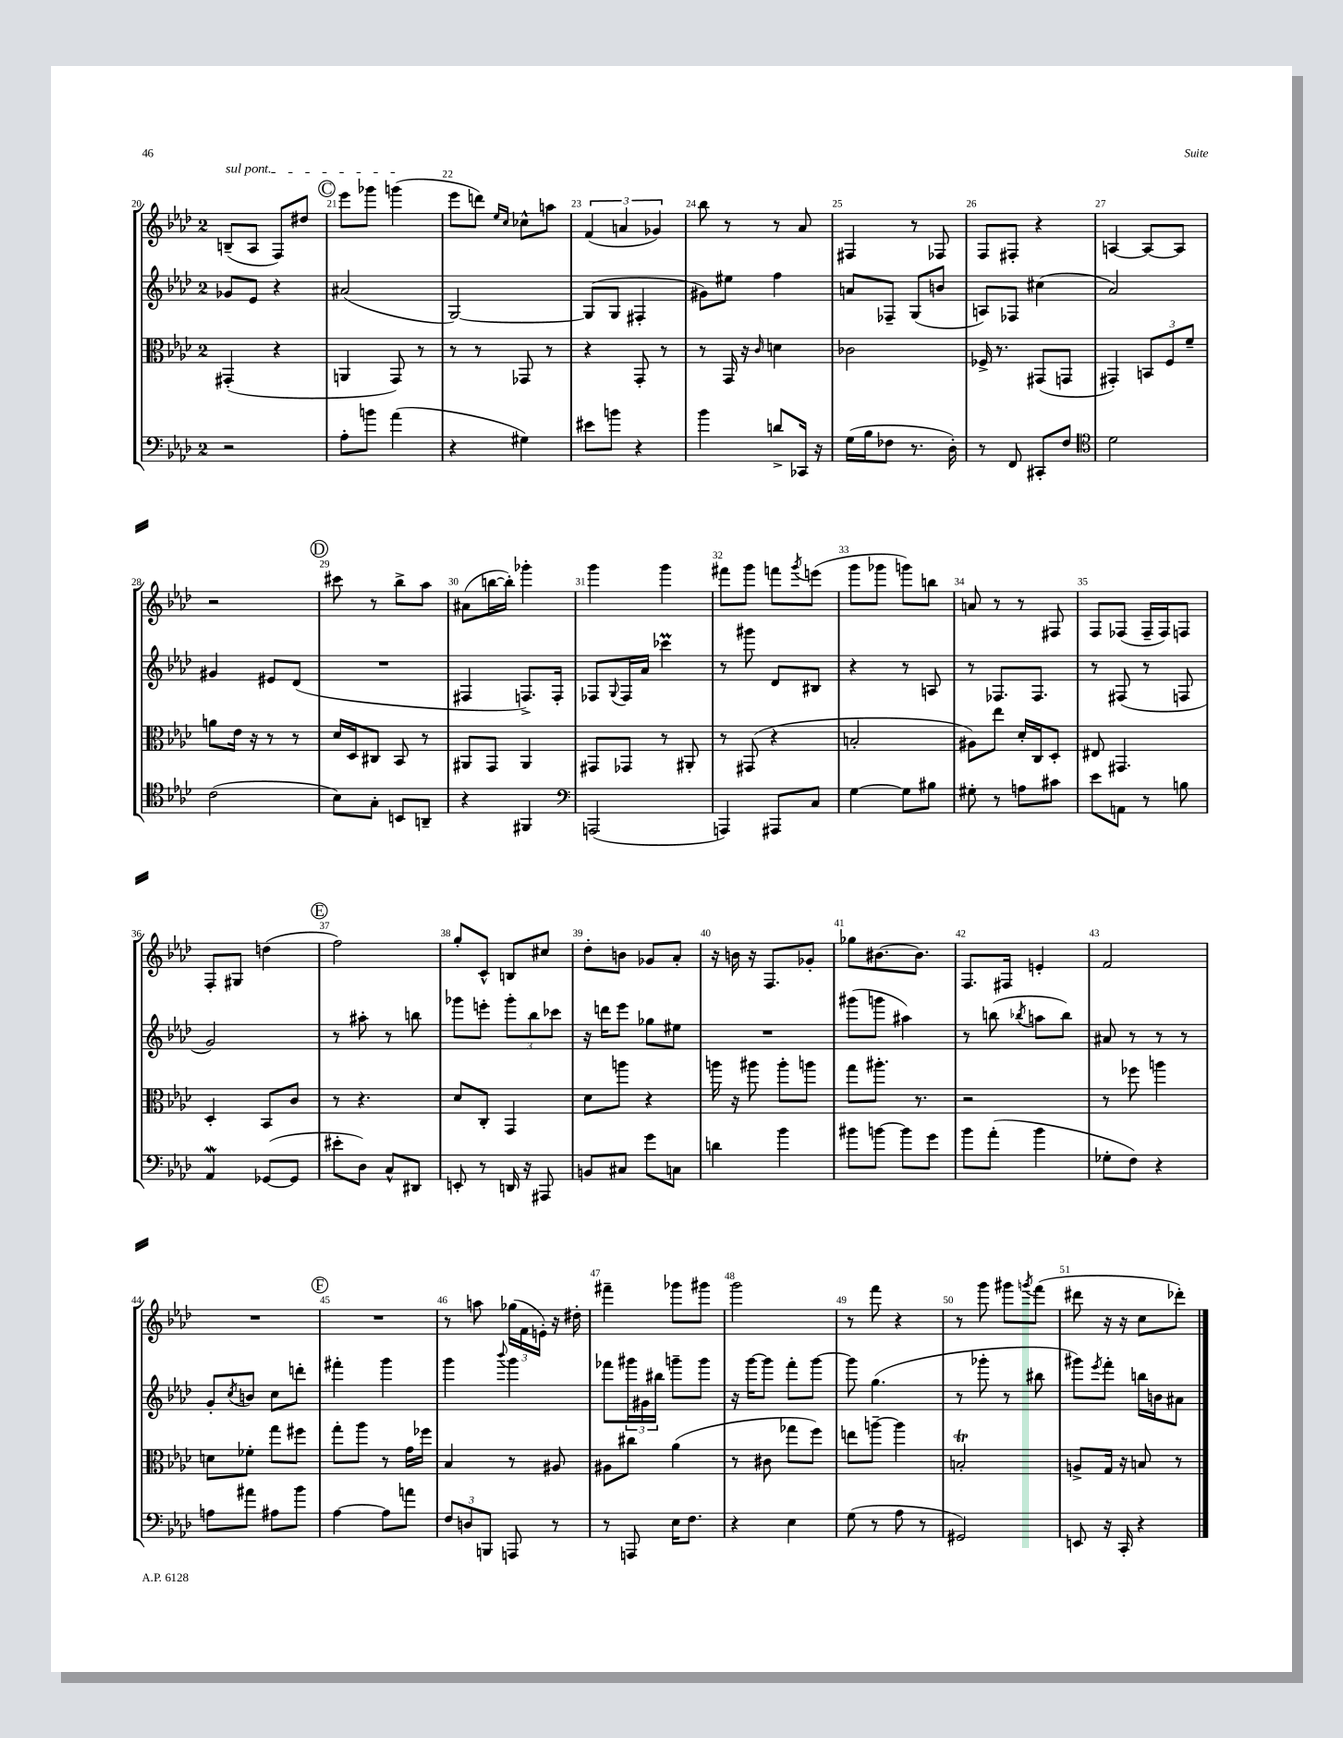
<<
\new StaffGroup <<
\new Staff = "s0" {
    \clef treble \key aes \major \once \override Staff.TimeSignature.style = #'single-digit \time 2/4
    \once \override TextSpanner.bound-details.left.text = \markup { \italic "sul pont." } b8--\startTextSpan( aes8 f8) dis''8 |
    \mark \markup { \circle "C" } ees'''8 ges'''8 g'''4\stopTextSpan( |
    ees'''8 d'''8) \grace { ees''16 c''16 } ces''8-^ a''8 |
    \tuplet 3/2 { f'4( a'4 ges'4) } |
    bes''8 r8 r8 aes'8 |
    fis4 r8 fes8 |
    f8 fis8-. r4 |
    a4~ a8~ a8 |
    r2 |
    \mark \markup { \circle "D" } cis'''8 r8 bes''8-> aes''8 |
    ais'8( b''16~ b''16-.) ges'''4-. |
    g'''4 g'''4 |
    fis'''8 g'''8 f'''8 \acciaccatura { g'''8 } e'''8( |
    g'''8 ges'''8 g'''8) b''8 |
    a'8 r8 r8 fis8 |
    f8 fes8( fes16-- fes16) f8 |
    f8-. gis8 d''4( |
    \mark \markup { \circle "E" } f''2) |
    g''8-. c'8-^ b8 cis''8 |
    des''8-. b'8 ges'8 aes'8-. |
    r16 b'16 r16 f8. ges'8-. |
    ges''8 bis'8.~ bis'8. |
    f8. fis16 e'4-. |
    f'2 |
    R2 |
    \mark \markup { \circle "F" } R2 |
    r8 a''8 \tuplet 3/2 { ges''16( f'16 e'16-.) } r16 dis''16-. |
    fis'''4-- ges'''8 gis'''8 |
    g'''2 |
    r8 f'''8 r4 |
    r8 g'''8 gis'''8 \acciaccatura { g'''8 } f'''8( |
    dis'''8 r16 r16 c''8 des'''8-.) \bar "|." |
}
\new Staff = "s1" {
    \clef treble \key aes \major \once \override Staff.TimeSignature.style = #'single-digit \time 2/4
    ges'8 ees'8 r4 |
    \mark \markup { \circle "C" } ais'2( |
    g2~) |
    g8( g8 fis4-. |
    gis'8) eis''8 f''4 |
    a'8 fes8-- g8( b'8 |
    a8) fes8 cis''4( |
    aes'2) |
    gis'4 eis'8 des'8( |
    \mark \markup { \circle "D" } R2 |
    fis4 f8.->) f16-. |
    fes8 \appoggiatura { g8 } fes16 aes'16 ces'''4\prall |
    r8 gis'''8 des'8 bis8 |
    r4 r8 a8 |
    r8 fes8. fes8. |
    r8 fis8( r8 f8 |
    g'2) |
    \mark \markup { \circle "E" } r8 ais''8-. r8 b''8 |
    ges'''8 e'''8-. \tuplet 3/2 { ges'''8-. bes''8 ces'''8 } |
    r16 d'''16 ees'''8 ges''8 eis''8 |
    R2 |
    gis'''8( g'''8 ais''4) |
    r8 b''8( \acciaccatura { bes''8 } a''8 bes''8) |
    ais'8 r8 r8 r8 |
    g'8-. \acciaccatura { c''8 } b'8 c''8 d'''8-. |
    \mark \markup { \circle "F" } fis'''4-. g'''4 |
    g'''4 \appoggiatura { bes'''8 } g'''4 |
    fes'''8 \tuplet 3/2 { gis'''16 gis'16 bis''16 } g'''8-- g'''8 |
    r16 g'''16~ g'''8 f'''8-. g'''8~ |
    g'''8 g''4.( |
    r8 ges'''8-. r8 bis''8 |
    gis'''8) \acciaccatura { ees'''8 } f'''8-. b''16 b'16 ais'8 \bar "|." |
}
\new Staff = "s2" {
    \clef alto \key aes \major \once \override Staff.TimeSignature.style = #'single-digit \time 2/4
    gis,4-.( r4 |
    \mark \markup { \circle "C" } a,4 g,8) r8 |
    r8 r8 ges,8 r8 |
    r4 g,8-. r8 |
    r8 g,16 r16 \grace { c'16 } d'4 |
    ces'2 |
    fes16-> r8. gis,8( g,8 |
    gis,4-.) \tuplet 3/2 { b,8 f8 f'8-- } |
    a'8 ees'16 r16 r8 r8 |
    \mark \markup { \circle "D" } des'16 des16 cis8 bes,8 r8 |
    ais,8 g,8 ais,4 |
    gis,8 ges,8 r8 ais,8-. |
    r8 gis,8( r4 |
    b2-. |
    ais8) ees''8 des'16-. c16 des8-. |
    eis8 gis,4. |
    des4-. bes,8 c'8 |
    \mark \markup { \circle "E" } r8 r4. |
    des'8 c8-. g,4 |
    des'8 a''8 r4 |
    a''16 r16 ais''8 ais''8-. a''8 |
    g''8 ais''8.-. r8. |
    r2 |
    r8 fes''8 a''4 |
    d'8 fes'8-. g''8 fis''8 |
    \mark \markup { \circle "F" } g''8-. aes''8 r8 g'16 fes''16 |
    bes4 r8 ais8 |
    ais8 cis''8 aes'4( |
    r8 cis'8 ges''8 f''8) |
    e''8 a''8~-- a''4 |
    b2-.\trill |
    a8-> g16 r16 b8 r8 \bar "|." |
}
\new Staff = "s3" {
    \clef bass \key aes \major \once \override Staff.TimeSignature.style = #'single-digit \time 2/4
    r2 |
    \mark \markup { \circle "C" } aes8-. b'8 aes'4( |
    r4 gis4) |
    eis'8 b'8 r4 |
    bes'4 d'8-> ces,16 r16 |
    g16( bes16 fes8 r8. des16-.) |
    r8 f,8 cis,8-. f8 |
    \clef tenor des'2 |
    c'2( |
    \mark \markup { \circle "D" } bes8) g8-. b,8 a,8-- |
    r4 fis,4 |
    \clef bass a,,2( |
    a,,4) ais,,8 c8 |
    g4~ g8 bis8 |
    gis8-. r8 a8 cis'8 |
    ees'8 a,8 r8 b8 |
    aes,4\mordent ges,8~( ges,8 |
    \mark \markup { \circle "E" } eis'8-. des8) c8-^ dis,8 |
    e,8-. r8 d,16 r16 ais,,8 |
    b,8 cis8 g'8 c8 |
    d'4 bes'4 |
    bis'8 b'8~ b'8 g'8 |
    bes'8 aes'8-.( bes'4 |
    ges8-. f8) r4 |
    a8 ais'8 ais8 bes'8 |
    \mark \markup { \circle "F" } aes4~ aes8 a'8 |
    \tuplet 3/2 { f8 d8 b,,8 } a,,8 r8 |
    r8 a,,8 ees16 f8. |
    r4 ees4 |
    g8( r8 aes8 r8 |
    gis,2) |
    e,8 r16 c,16-. r4 \bar "|." |
}
>>
>>
\layout { \context { \Score currentBarNumber = #20 \override BarNumber.break-visibility = ##(#f #t #t) barNumberVisibility = #all-bar-numbers-visible } }
